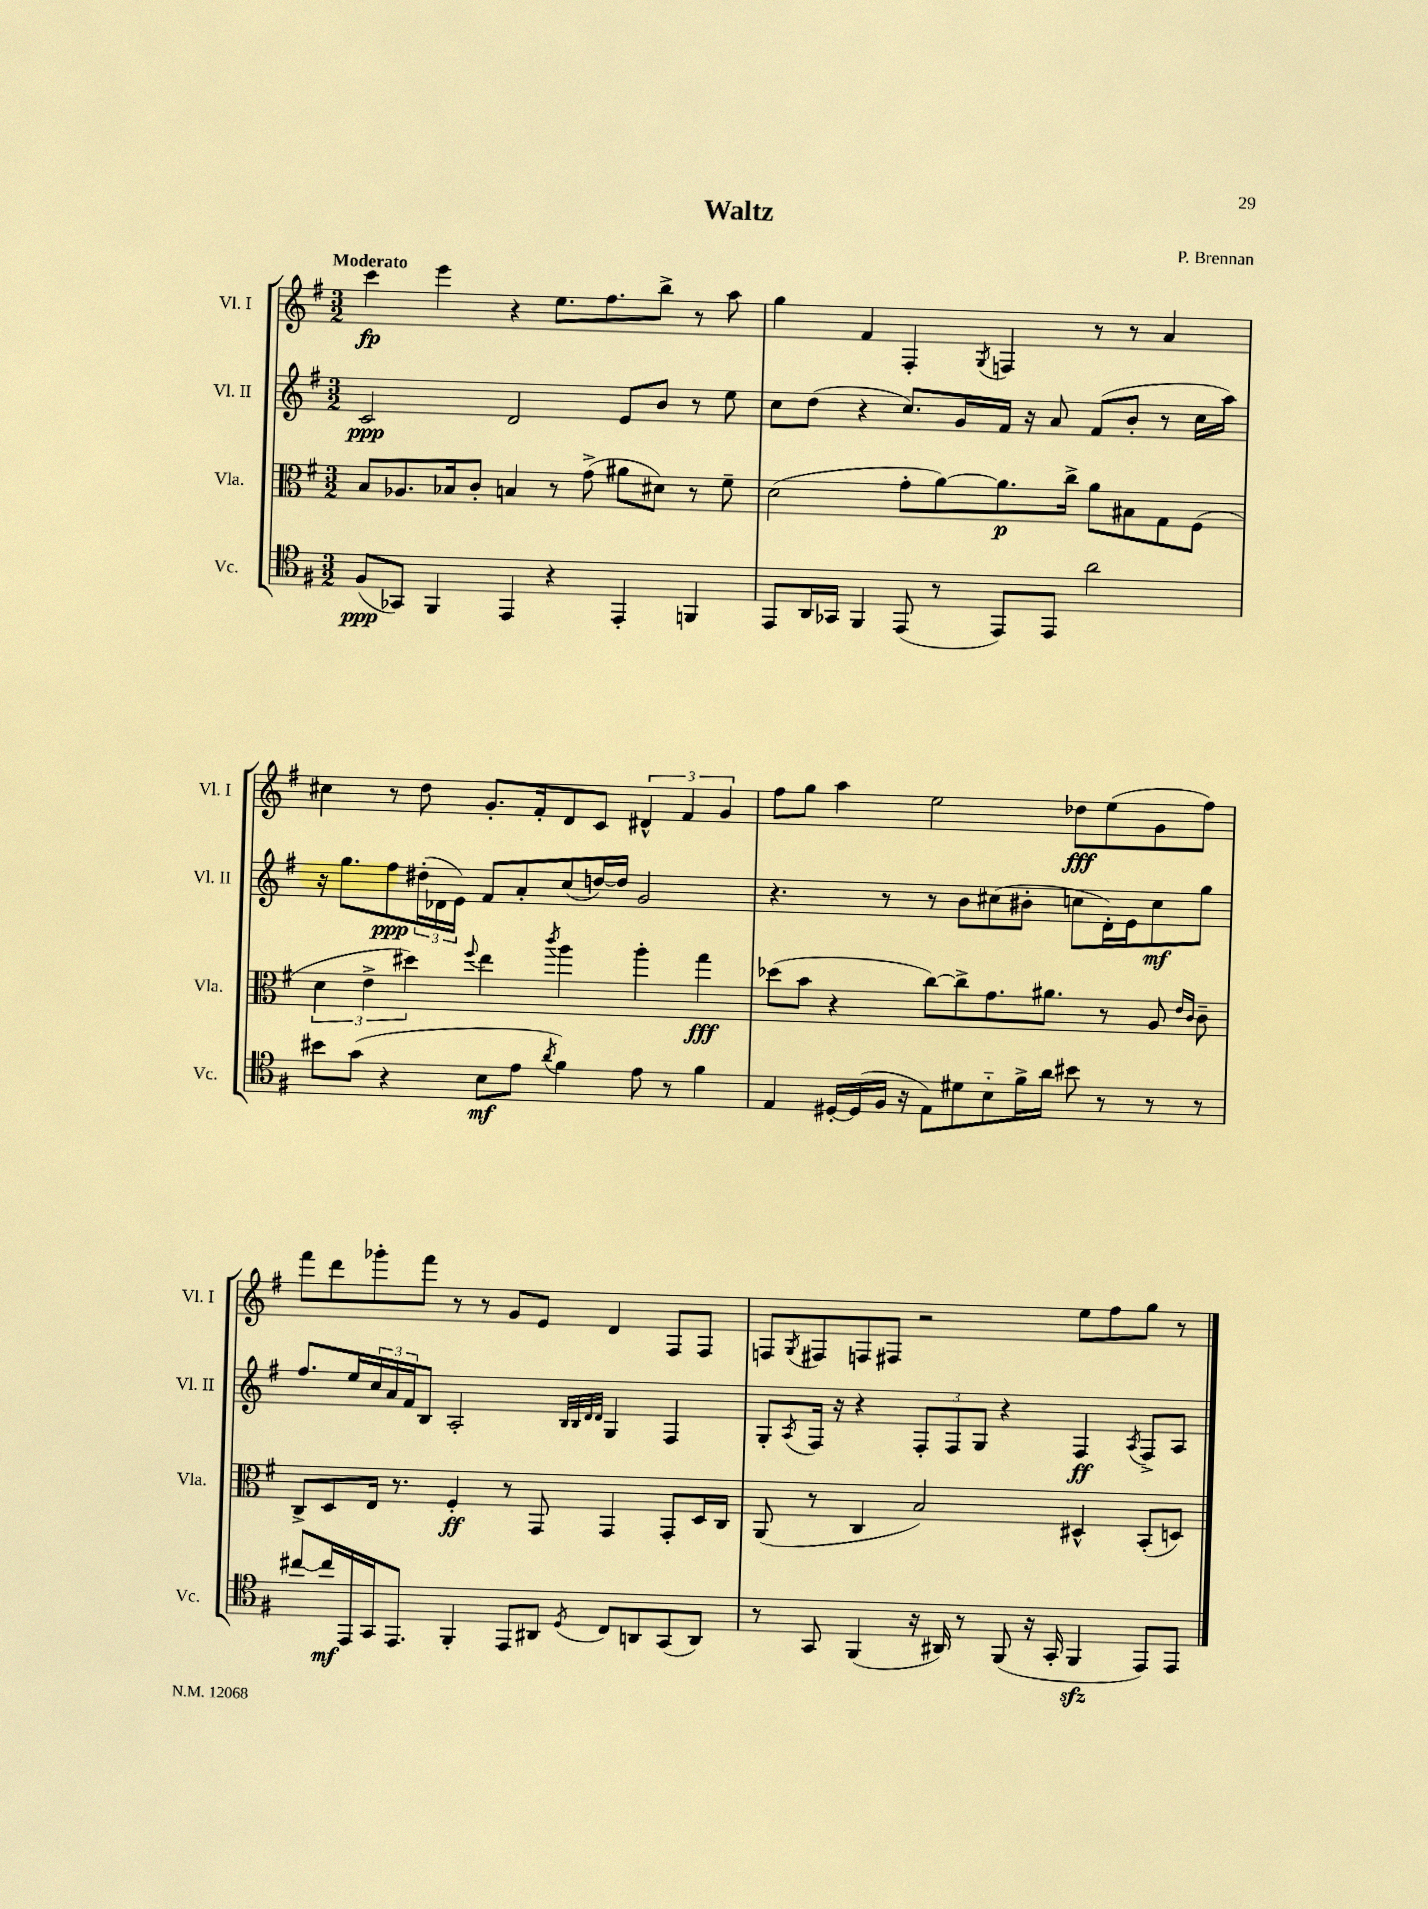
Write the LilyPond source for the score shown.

\header { title = "Waltz" composer = "P. Brennan" }
<<
\new StaffGroup <<
\new Staff = "s0" \with { instrumentName = "Vl. I" shortInstrumentName = "Vl. I" } {
    \clef treble \key g \major \numericTimeSignature \time 3/2 \tempo "Moderato"
    c'''4\fp e'''4 r4 e''8. fis''8. b''8-> r8 a''8 |
    g''4 fis'4 fis4-. \acciaccatura { g8 } f4 r8 r8 a'4 |
    cis''4 r8 d''8 g'8.-. fis'16-. d'8 c'8 \tuplet 3/2 { dis'4-^ fis'4 g'4 } |
    fis''8 g''8 a''4 e''2 des''8\fff e''8( g'8 fis''8) |
    fis'''8 d'''8 ges'''8-. fis'''8 r8 r8 g'8 e'8 d'4 fis8 fis8 |
    f8 \acciaccatura { g8 } fis8 f8 fis8 r2 e''8 fis''8 g''8 r8 \bar "|." |
}
\new Staff = "s1" \with { instrumentName = "Vl. II" shortInstrumentName = "Vl. II" } {
    \clef treble \key g \major \numericTimeSignature \time 3/2
    c'2\ppp d'2 e'8 b'8 r8 e''8 |
    c''8 d''8( r4 c''8.) g'16 fis'16 r16 a'8 fis'8( b'8-. r8 c''16 a''16) |
    r16 g''8. fis''8\ppp \tuplet 3/2 { dis''16-.( des'16 e'16) } fis'8 a'8-. c''8( d''16~) d''16 g'2 |
    r4. r8 r8 b'8 cis''8( bis'8-. c''8 d'16-.) e'16 c''8\mf g''8 |
    fis''8. e''16 \tuplet 3/2 { c''16 a'16 fis'16 } b8 a2-. \grace { b32 b32 d'32 d'32 } g4 fis4 |
    g8-. \acciaccatura { a8 } fis16 r16 r4 \tuplet 3/2 { fis8-. fis8 g8 } r4 fis4\ff \acciaccatura { a8 } fis8-> a8 \bar "|." |
}
\new Staff = "s2" \with { instrumentName = "Vla." shortInstrumentName = "Vla." } {
    \clef alto \key g \major \numericTimeSignature \time 3/2
    b8 aes8. bes16 c'8-. b4 r8 g'8->( ais'8 dis'8) r8 fis'8-- |
    d'2( g'8-. a'8~) a'8.\p c''16-> a'8 bis8 g8 fis8( |
    \tuplet 3/2 { d'4 e'4-> dis''4) } \appoggiatura { fis''8 } e''4 \acciaccatura { c'''8 } a''4 a''4-. g''4\fff |
    des''8( b'8 r4 c''8~) c''8-> g'8. ais'8. r8 a8 \grace { e'16 c'16 } c'8-- |
    c8-> d8 e16 r8. fis4-.\ff r8 g,8 g,4 g,8-. d16 c16 |
    a,8( r8 c4 b2) dis4-^ b,8-.( d8) \bar "|." |
}
\new Staff = "s3" \with { instrumentName = "Vc." shortInstrumentName = "Vc." } {
    \clef tenor \key g \major \numericTimeSignature \time 3/2
    fis8\ppp( ges,8) fis,4 e,4 r4 e,4-. f,4 |
    e,8 a,16 ges,16 fis,4 e,8( r8 e,8) e,8 a'2 |
    bis'8 g'8( r4 b8\mf e'8 \acciaccatura { a'8 } fis'4) e'8 r8 fis'4 |
    e4 dis16~-. dis16( fis16 r16 e8) dis'8 b8-_ fis'16-> a'16 bis'8 r8 r8 r8 |
    cis''8~ cis''16\mf e,16 g,16 e,8. fis,4-. e,8 ais,8 \acciaccatura { d8 } c8 a,8 g,8( a,8) |
    r8 g,8 fis,4( r16 ais,16) r8 fis,8( r16 g,16-. fis,4\sfz e,8) e,8 \bar "|." |
}
>>
>>
\layout { \context { \Score \remove "Bar_number_engraver" } }
